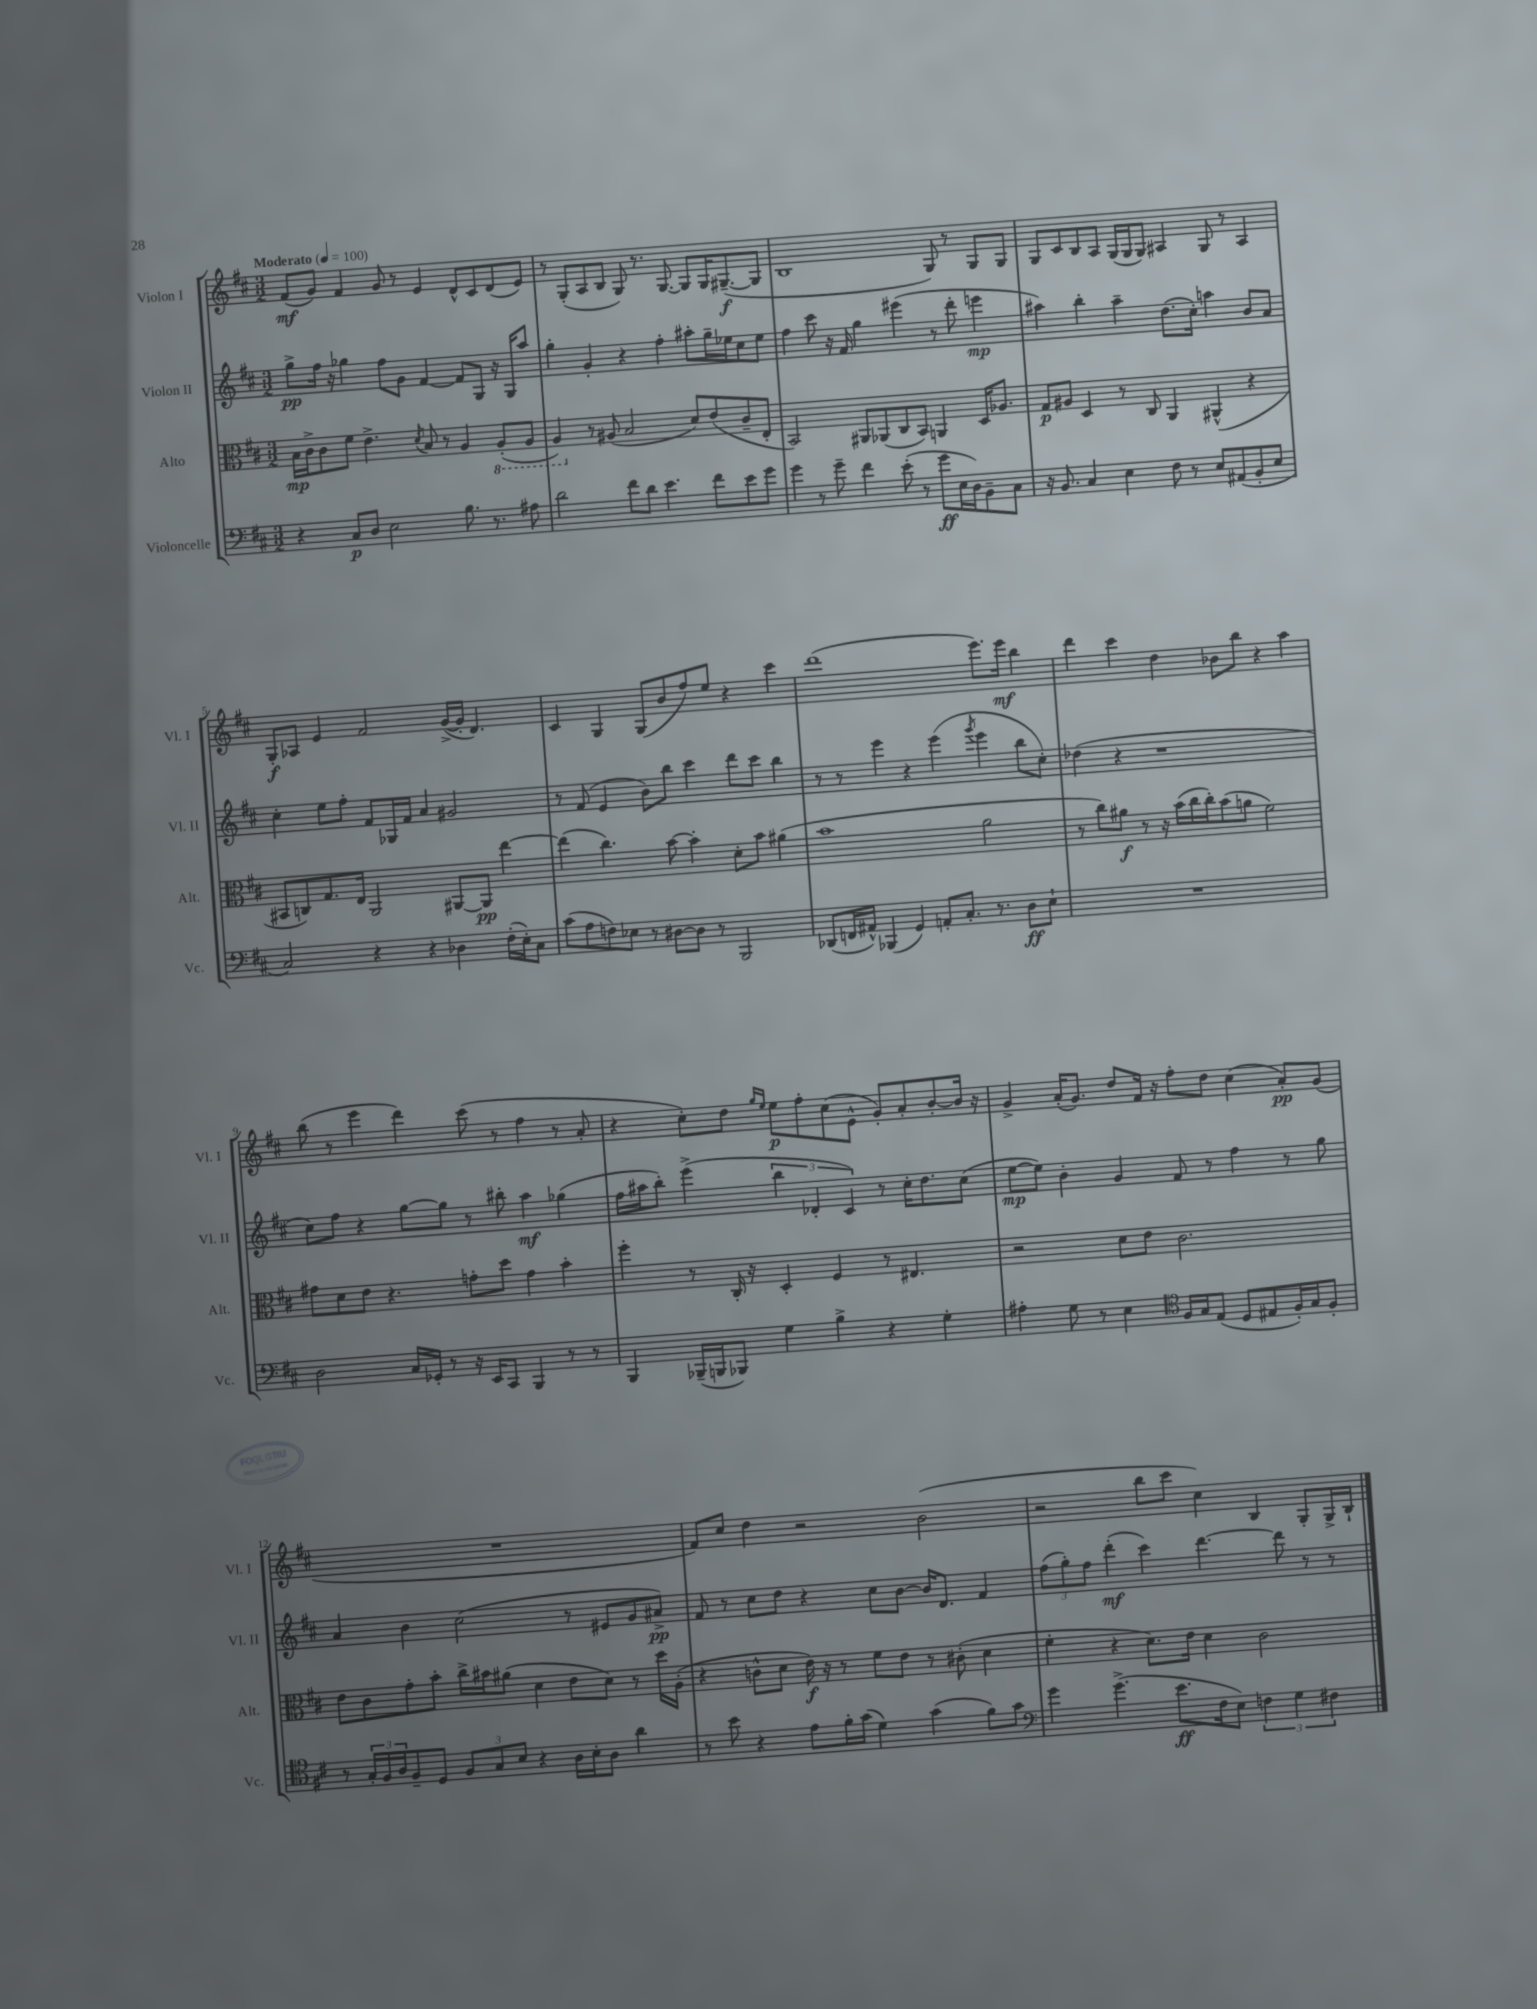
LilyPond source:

<<
\new StaffGroup <<
\new Staff = "s0" \with { instrumentName = "Violon I" shortInstrumentName = "Vl. I" } {
    \clef treble \key d \major \numericTimeSignature \time 3/2 \tempo "Moderato" 4 = 100
    fis'8\mf( g'8) fis'4 g'8 r8 e'4 d'8-^ cis'8 d'8( e'8) |
    r8 g8-.( a8 b8 g8) r8. g8.~ g8 g16 gis8.~--\f( gis8 |
    b1 g8) r8 g8 g8 |
    g8 cis'8 b8 a8 g16( g16 g8) ais4 g8 r8 ais4 |
    g8-.\f aes8 e'4 fis'2 g'16~->( g'16-. d'4.) |
    cis'4 g4 g8( b'8 fis''8) e''8 r4 cis'''4 |
    d'''1( e'''8.) e'''16\mf b''4 |
    d'''4 cis'''4 d''4 bes'8 b''8 r4 a''4 |
    b''8( r8 e'''4 d'''4) cis'''8( r8 fis''4 r8 a'8-. |
    r4 cis''8-.) d''8 \grace { g''16 e''16 } e''8\p fis''8-. cis''8( e'8-^ g'8-.) a'8-. b'8~-. b'16 r16 |
    g'4-> a'16-.( g'8.) d''8 fis'16 r16 fis''8-. d''8 cis''4( a'8-.\pp) g'8( |
    R1. |
    fis'8) cis''8 d''4 r2 b'2( |
    r2 b''8 cis'''8 cis''4) b4 g8-. g16-> b16-! \bar "|." |
}
\new Staff = "s1" \with { instrumentName = "Violon II" shortInstrumentName = "Vl. II" } {
    \clef treble \key d \major \numericTimeSignature \time 3/2
    g''8->\pp fis''16 r16 ges''4 fis''8 g'8 fis'4~ fis'8 g8 r16 g16 a''8 |
    g''4-. g'4-. r4 fis''4-. ais''8-. g''16-- ees''16 cis''8 ees''8 |
    fis''4 cis'''8 r16 fis'16 g''4 eis'''4( r8 d'''8-. e'''4\mp |
    ais''4) b''4-. ais''4-- d''8.( cis''16-.) a''4 b'8 a'8 |
    cis''4-. e''8 fis''8-. fis'8 ges16 fis'16 a'4 gis'2 |
    r8 fis'8( e'4 b'8) b''8 cis'''4 d'''8 cis'''8 b''4 |
    r8 r8 e'''4 r4 e'''4( \acciaccatura { g'''8 } e'''4 b''8 cis''8-.) |
    des''4( r4 r1 |
    cis''8) fis''8 r4 g''8~ g''8 r8 bis''8-. a''4\mf ges''4( |
    fis''16 ais''16 b''8-.) e'''4->( \tuplet 3/2 { b''4 des'4-. cis'4) } r8 cis''16-. d''8. cis''8( |
    e''8~\mp e''8) b'4-. g'4 fis'8 r8 fis''4 r8 g''8 |
    a'4 b'4 cis''2( r8 eis'8 g'8 ais'8->\pp) |
    fis'8 r8 cis''8 d''8 r4 cis''8 b'8~ b'16 d'8. fis'4 |
    \tuplet 3/2 { fis''8( g''8-.) fis''8 } d'''4-.\mf( cis'''4) d'''4.~ d'''8 r8 r8 \bar "|." |
}
\new Staff = "s2" \with { instrumentName = "Alto" shortInstrumentName = "Alt." } {
    \clef alto \key d \major \numericTimeSignature \time 3/2
    b16\mp cis'16-> cis'8 fis'8 e'4.-> \acciaccatura { d'8 } b8 r8 a4 \ottava #-1 a,8-.( a,8 |
    a,4) \ottava #0 r8 ais8( b2 d'8) e'8( cis'8-- e8-. |
    b,2) ais,8 aes,8( cis8 b,8) a,4 d16 aes8. |
    g8\p ais8 d4 r8 cis8 a,4 ais,4-^( r4 |
    bis,8 c8) g8. e16 a,2 ais,8~ ais,8\pp e''4~ |
    e''4( cis''4.) b'8~ b'4-. d'8-. b'8 ais'4( |
    b'1 a'2 |
    r8 cis''8) ais'8\f r8 r16 b'16( cis''16 cis''16-.) b'8( a'8 fis'2) |
    gis'8 d'8 e'8 r4. g'8-. d''8 g'4 b'4-. |
    fis''4-. r8 cis16-. r16 d4-. fis4 r8 eis4. |
    r2 d'8 e'8 cis'2. |
    e'8 cis'8 g'8-. b'8-. cis''16-> bis'16 ais'8( d'4 e'8 d'8) r8 d''16 a16-.( |
    r4 c'8-^ d'8 e'16\f) r16 r8 fis'8 e'8 r8 cis'8-.( d'4 |
    fis'4-. r4 d'8.) e'16 d'4 cis'2 \bar "|." |
}
\new Staff = "s3" \with { instrumentName = "Violoncelle" shortInstrumentName = "Vc." } {
    \clef bass \key d \major \numericTimeSignature \time 3/2
    r4 cis8\p d8 e2 b8. r8. ais8 |
    d'2 fis'8 d'8 e'4. fis'8 e'8 g'8 |
    g'4 r8 g'8-- fis'4 e'8-.( r8 g'8\ff e16 d16) b,8-- cis8 |
    r16 b,8. cis4 e4 fis8 r8 e8 ais,8( b,8-. e8 |
    cis2) r4 r4 des4 fis16-.( e16-.) cis8 |
    cis'8( a8 f8) ees8 r8 dis8~ dis8 r8 b,,2 |
    des,8( f,16 ais,16-^) bes,,4( g,4) a,8-. cis8.-. r8. d8\ff e8-! |
    R1. |
    d2 cis16 ges,16-. r8 r16 e,16 cis,8 b,,4 r8 r8 |
    b,,4 bes,,16--( b,,16 bes,,8) g4 b4-> r4 g4-. |
    ais4-. g8 r8 e4 \clef tenor fis16 g16 e8( d8 eis8 fis16-.) g16 fis8-. |
    r8 \tuplet 3/2 { g16-. fis16 a16 } fis8-- d8 \tuplet 3/2 { fis8 g8 b8 } r4 a16 b16-. a8 a'4 |
    r8 b'8 r4 e'8 fis'16-. g'16( d'4) g'4( fis'8) g'8 |
    \clef bass g'4 g'4.->( e'8.\ff fis16 e8) \tuplet 3/2 { f4 g4 fis4 } \bar "|." |
}
>>
>>
